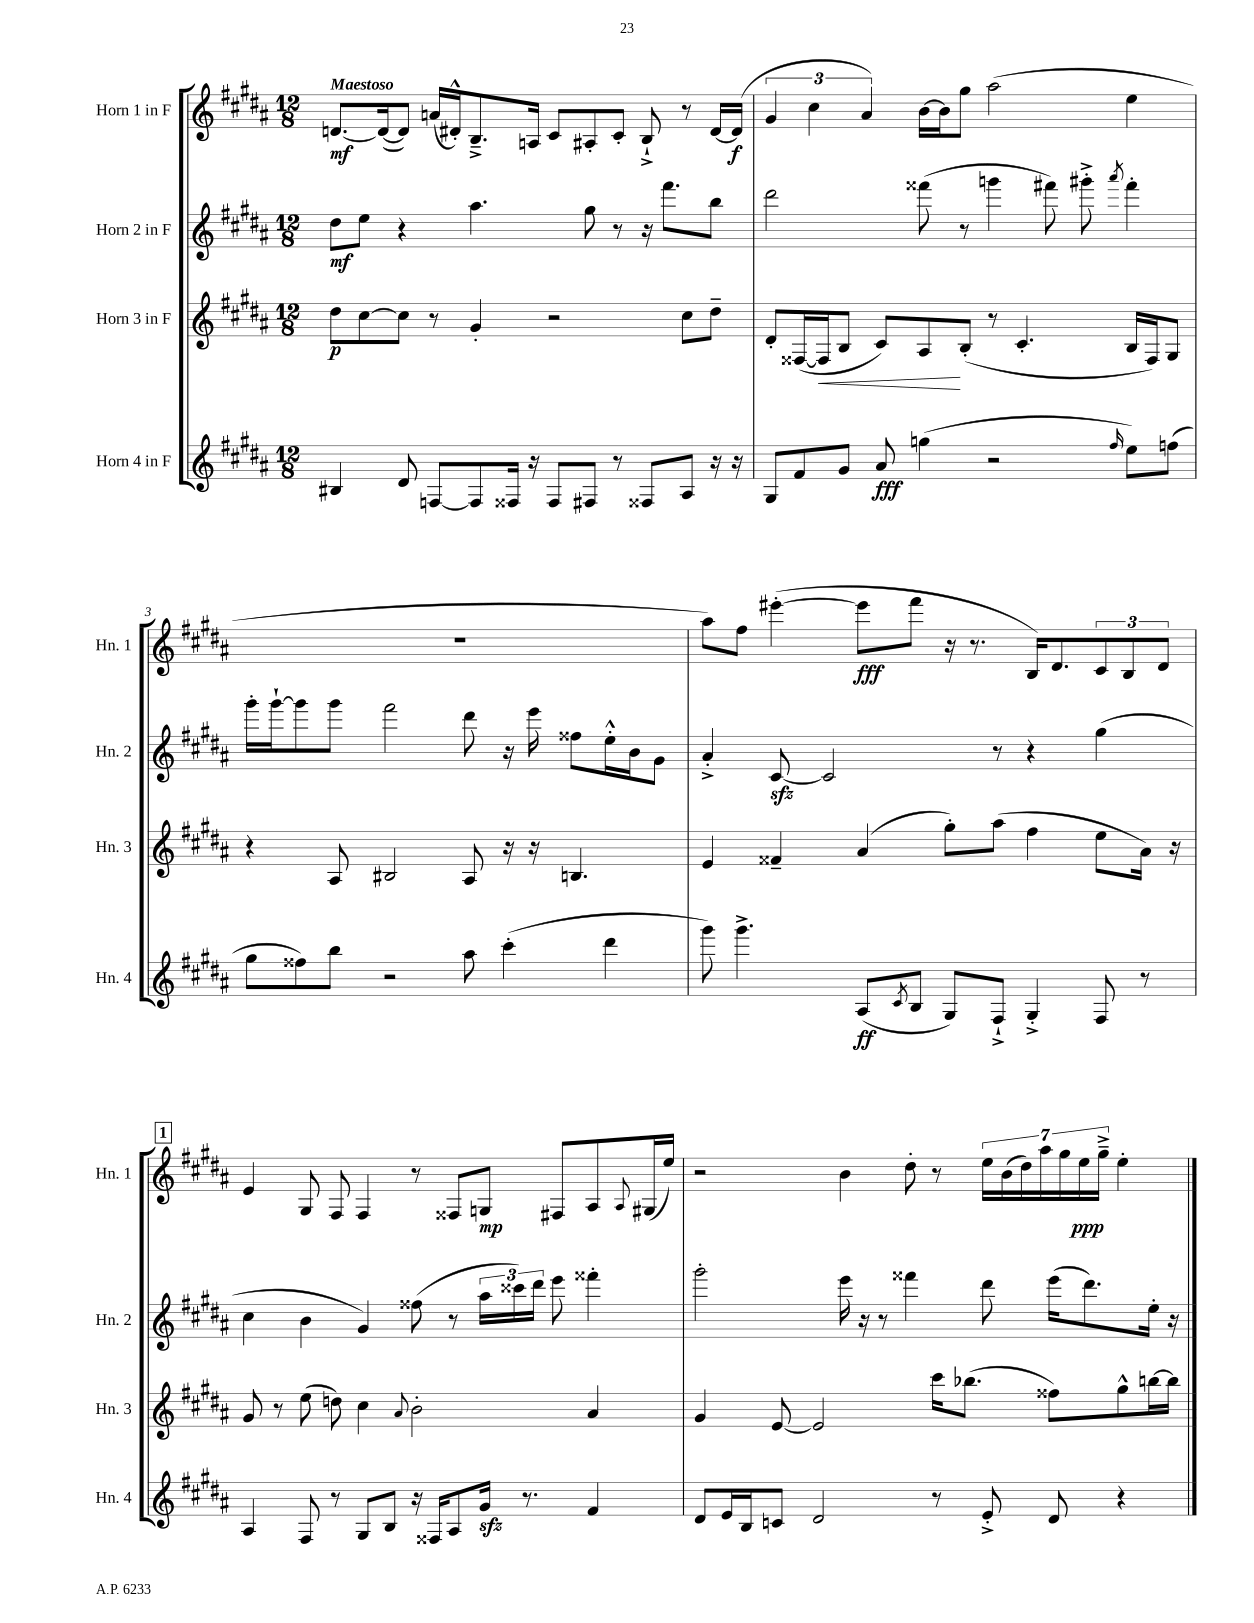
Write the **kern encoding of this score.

**kern	**kern	**kern	**kern
*staff4	*staff3	*staff2	*staff1
*clefG2	*clefG2	*clefG2	*clefG2
*k[f#c#g#d#a#]	*k[f#c#g#d#a#]	*k[f#c#g#d#a#]	*k[f#c#g#d#a#]
*M12/8	*M12/8	*M12/8	*M12/8
4B#	8dd#	8dd#	[8.d
.	[8cc#	8ee	.
.	.	.	(16d_
8d#	8cc#]	4r	8d])
[8F	8r	.	(16a
.	.	.	16d#'^^)
8F]	4g#'	4.aa#	8.B~^
16F##	.	.	.
16r	.	.	16A
8F##	2r	.	8c#
8F#	.	8gg#	8A#'
8r	.	8r	8c#'
8F##	.	16r	8B`^
.	.	8.fff#	.
8A#	8cc#	.	8r
16r	8dd#~	8bb	[16d#
16r	.	.	(16d#]
=	=	=	=
8G#	8d#'	2ddd#	6g#
8f#	([16F##	.	.
.	.	.	6cc#
.	16F##]	.	.
8g#	8B	.	.
.	.	.	6a#)
8a#	8c#)	.	.
(4gg	8A#	(8fff##	[16b
.	.	.	16b]
.	(8B'	8r	8gg#
2r	8r	4ggg	(2aa#
.	4.c#'	.	.
.	.	8fff#)	.
.	.	8ggg#'^	.
16qqff#	.	8qaaa#	.
8ee)	16B	4fff#'	4ee
.	16F##)	.	.
(8ff	8G#	.	.
=	=	=	=
8gg#	4r	16ggg#'	1.r
.	.	[16ggg#`	.
8ff##)	.	8ggg#]	.
8bb	8A#	8ggg#	.
2r	2B#	2fff#	.
8aa#	8A#	8ddd#	.
(4ccc#'	16r	16r	.
.	16r	16eee	.
.	4.B	8ff##	.
4ddd#	.	16ee'^^	.
.	.	16b	.
.	.	8g#	.
=	=	=	=
8ggg#)	4e	4a#'^	8aa#)
4.ggg#^	.	.	8ff#
.	4f##~	[8c#	([4eee#'
.	.	2c#]	.
(8A#	(4a#	.	8eee#]
8qc#	.	.	.
8B	.	.	8fff#
8G#)	8gg#')	.	16r
.	.	.	8.r
8F#`^	(8aa#	8r	.
4G#'^	4ff#	4r	16B)
.	.	.	8.d#
8F#	8ee	(4gg#	12c#
.	.	.	12B
8r	16a#)	.	.
.	.	.	12d#
.	16r	.	.
=	=	=	=
4A#	8g#	4cc#	4e
.	8r	.	.
8F#	(8ee	4b	8G#
8r	8dd)	.	8F#
8G#	4cc#	4g#)	4F#
8B	.	.	.
.	8qqa#	.	.
16r	2b'	(8ff##	8r
16F##	.	.	.
8A#	.	8r	8F##
16g#	.	24aa#	8G
.	.	24ccc##)	.
8.r	.	.	.
.	.	24ddd#	.
.	.	8eee	8F#
4f#	4a#	4fff##'	8A#
.	.	.	8qqA#
.	.	.	(16G#
.	.	.	16ee)
=	=	=	=
8d#	4g#	2ggg#'	2r
16e	.	.	.
16B	.	.	.
8c	[8e	.	.
2d#	2e]	.	.
.	.	16eee	4b
.	.	16r	.
.	.	8r	.
.	.	4fff##	8dd#'
8r	16ccc#	.	8r
.	(8.bb-	.	.
8e'^	.	8ddd#	28ee
.	.	.	(28b
.	.	.	28dd#)
.	.	.	28aa#
8d#	8ff##)	(16eee	.
.	.	.	28gg#
.	.	.	28ee
.	.	8.ddd#)	.
.	.	.	28gg#~^
4r	8gg#^^	.	4ee'
.	[16bb	16ee'	.
.	16bb]	16r	.
==	==	==	==
*-	*-	*-	*-
